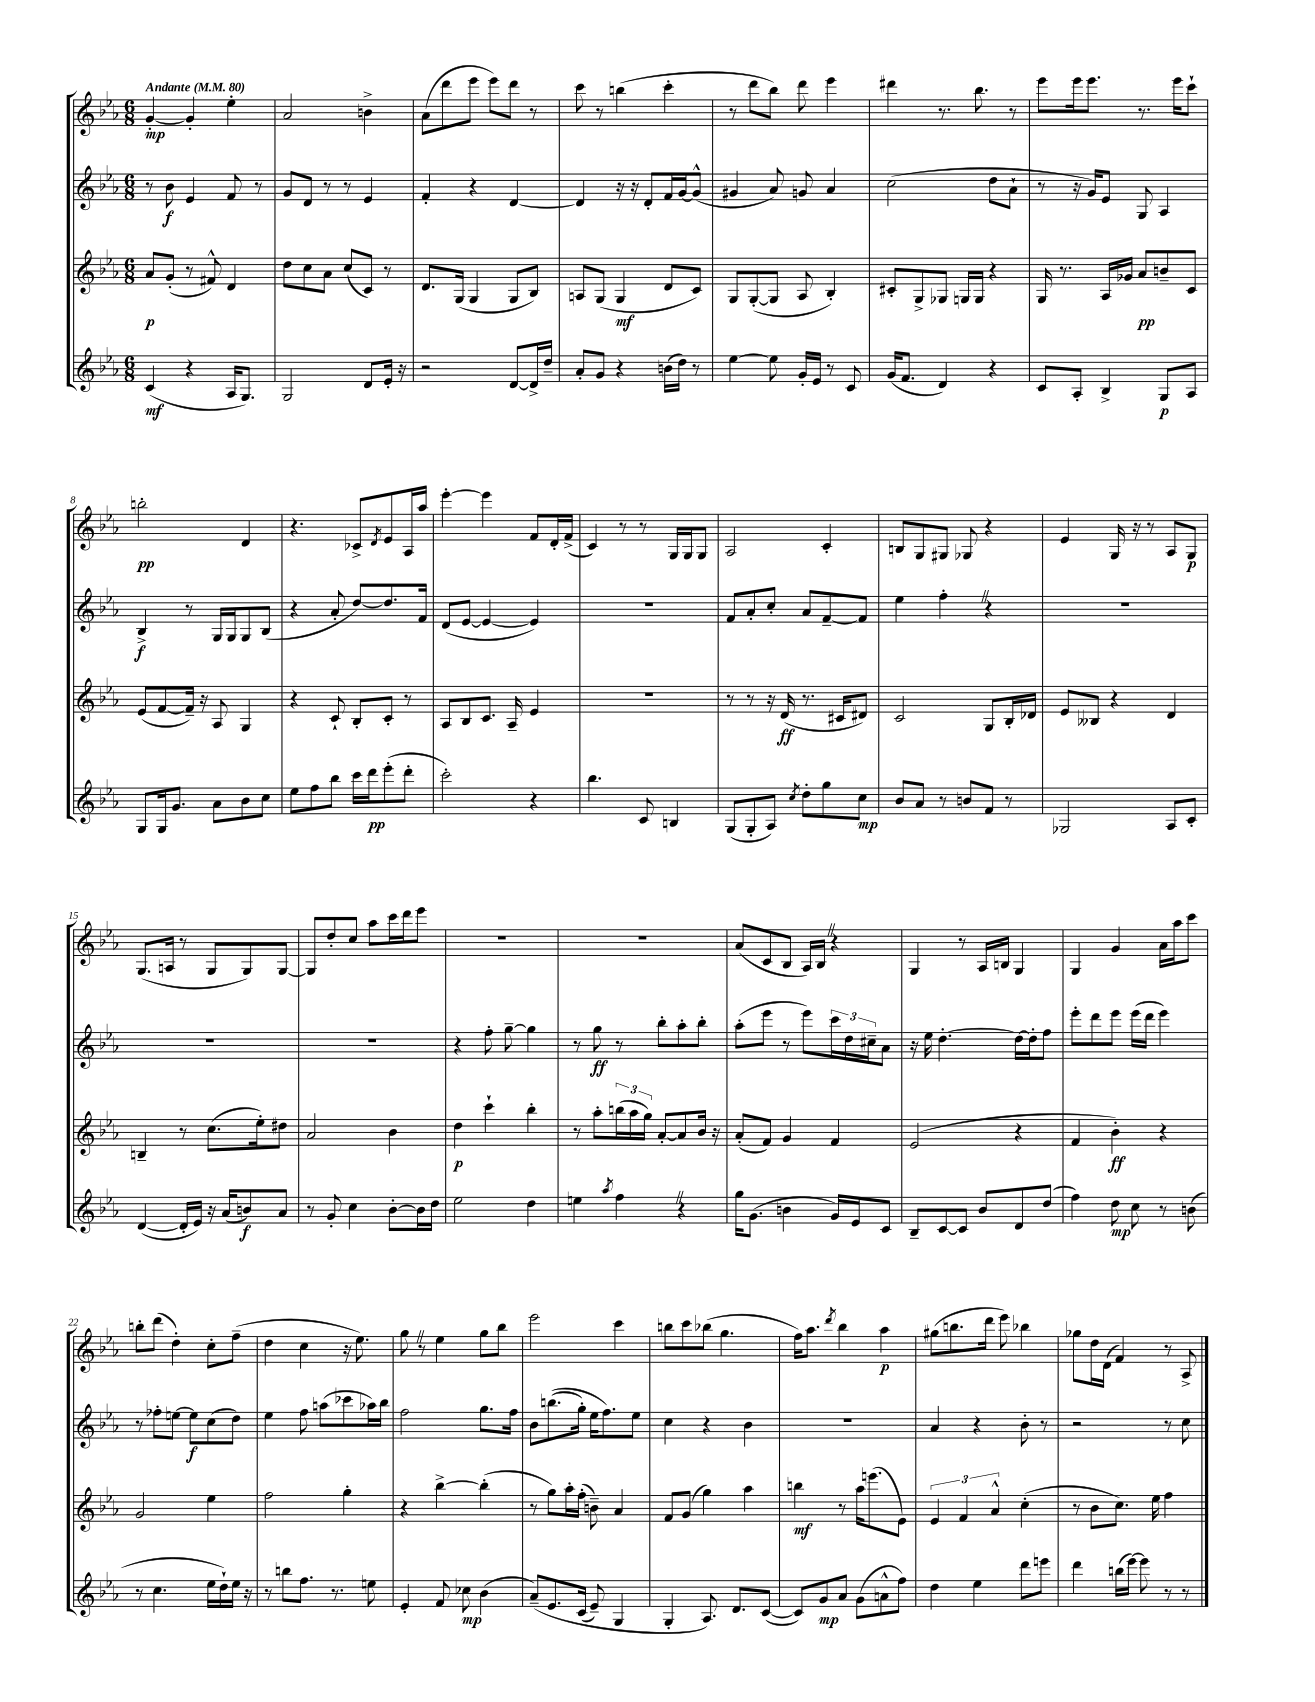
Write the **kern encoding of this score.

**kern	**kern	**kern	**kern
*staff4	*staff3	*staff2	*staff1
*clefG2	*clefG2	*clefG2	*clefG2
*k[b-e-a-]	*k[b-e-a-]	*k[b-e-a-]	*k[b-e-a-]
*M6/8	*M6/8	*M6/8	*M6/8
*MM80	*MM80	*MM80	*MM80
(4c	8a-	8r	[4g'
.	(8g'	8b-	.
4r	8r	4e-	4g']
.	8f#^^)	.	.
16A-	4d	8f	4ee-'
8.G)	.	.	.
.	.	8r	.
=	=	=	=
2G	8dd	8g	2a-
.	8cc	8d	.
.	8a-	8r	.
.	(8cc	8r	.
8d	8c)	4e-	4b^
16e-'	8r	.	.
16r	.	.	.
=	=	=	=
2r	8.d	4f'	(8a-
.	.	.	8ddd
.	(16G	.	.
.	4G	4r	8eee-
.	.	.	8eee-)
[8d	8G	[4d	8ddd
16d^]	8B-)	.	8r
16dd~	.	.	.
=	=	=	=
8a-'	8A	4d]	8ccc
8g	(8G	.	8r
4r	4G	16r	(4bb
.	.	16r	.
.	.	8d'	.
(16b	8d	16f	4ccc'
16dd)	.	[16g	.
8r	8c)	(8g^^]	.
=	=	=	=
[4ee-	8G	4g#	8r
.	([8G'	.	8ddd
8ee-]	8G]	8a-)	8bb-)
16g'	8A-	8g	8ddd
16e-	.	.	.
8r	4B-')	4a-	4eee-
8c	.	.	.
=	=	=	=
(16g	8c#'	(2cc	4ddd#
8.f	.	.	.
.	8G^	.	.
4d)	8G-	.	8.r
.	16G	.	.
.	16G	.	8.bb-
4r	4r	8dd	.
.	.	8a-`	8r
=	=	=	=
8c	16G	8r	8eee-
.	8.r	.	.
8A-'	.	16r	16eee-
.	.	16g)	8.eee-
4B-^	16A-	8e-	.
.	16g-	.	.
.	8a-	8G	8.r
8G	8b~	4A-	.
.	.	.	16eee-
8A-	8c	.	8ccc`
=	=	=	=
8G	(8e-	4B-^	2bb'
16G	[8f	.	.
8.g	.	.	.
.	16f~])	8r	.
.	16r	.	.
8a-	8A-	16G	.
.	.	16G	.
8b-	4G	8G	4d
8cc	.	(8B-	.
=	=	=	=
8ee-	4r	4r	4.r
8ff	.	.	.
8bb-	8c`	8a-'	.
16ccc	8B-'	[8dd)	8c-^
16ddd	.	.	.
.	.	.	8qd
(8eee-'	8c'	8.dd]	8e-
8ddd'	8r	.	16A-
.	.	16f	16aa-
=	=	=	=
2ccc')	8A-	(8d	[4eee-'
.	8B-	[8e-	.
.	8.c	4e-_	4eee-]
.	16A-~	.	.
4r	4e-	4e-])	8f
.	.	.	16d'
.	.	.	(16f^
=	=	=	=
4.bb-	2.r	2.r	4c)
.	.	.	8r
8c	.	.	8r
4B	.	.	16G
.	.	.	16G
.	.	.	8G
=	=	=	=
(8G	8r	8f	2A-
8G'	8r	8a-'	.
8A-)	16r	8cc'	.
.	(16d	.	.
8qcc	.	.	.
8dd'	8.r	8a-	.
8gg	.	[8f~	4c'
.	16c#	.	.
8cc	8d#)	8f]	.
=	=	=	=
8b-	2c	4ee-	8B
8a-	.	.	8G
8r	.	4ff'	8G#
8b	.	.	8G-
8f	8G	4r	4r
8r	16B-'	.	.
.	16d-	.	.
=	=	=	=
2G-	8e-	2.r	4e-
.	8B--	.	.
.	4r	.	16G
.	.	.	16r
.	.	.	8r
8A-	4d	.	8A-
8c'	.	.	8G
=	=	=	=
([4d	4B~	2.r	(8.G
.	.	.	16A
16d']	8r	.	8r
16e-)	.	.	.
16r	(8.cc	.	8G
(16a-	.	.	.
8b)	.	.	8G)
.	16ee-')	.	.
8a-	8dd#	.	[8G
=	=	=	=
8r	2a-	2.r	8G]
8g'	.	.	8dd'
4cc	.	.	8cc
.	.	.	8aa-
[8b-'	4b-	.	16ccc
.	.	.	16ddd
16b-]	.	.	8eee-
16dd	.	.	.
=	=	=	=
2ee-	4dd	4r	2.r
.	4ccc`	8ff'	.
.	.	[8gg~	.
4dd	4bb-'	4gg]	.
=	=	=	=
4ee	8r	8r	2.r
.	8aa-'	8gg	.
8qaa-	.	.	.
4ff	(24bb	8r	.
.	24aa-	.	.
.	24gg)	.	.
.	[8a-'	8bb-'	.
4r	8a-]	8aa-'	.
.	16b-	8bb-'	.
.	16r	.	.
=	=	=	=
16gg	(8a-'	(8aa-'	(8a-
(8.g	.	.	.
.	8f)	8eee-	8c
4b	4g	8r	8B-
.	.	8eee-)	16A-)
.	.	.	16B-
16g)	4f	24ccc	4r
.	.	24dd	.
16e-	.	.	.
.	.	24cc#~	.
8c	.	8a-	.
=	=	=	=
8B-~	(2e-	16r	4G
.	.	16ee-	.
[8c	.	[4.dd'	.
8c]	.	.	8r
8b-	.	.	16A-
.	.	.	16B
8d	4r	16dd_	4G
.	.	16dd']	.
(8dd	.	8ff	.
=	=	=	=
4ff)	4f	8eee-'	4G
.	.	8ddd	.
8dd	4b-')	8eee-	4g
8cc	.	(16eee-	.
.	.	16ddd	.
8r	4r	4eee-)	16a-
.	.	.	16aa-
(8b	.	.	8ccc
=	=	=	=
8r	2g	8r	8bb'
4.cc	.	8ff-'	(8ddd
.	.	[8ee	4dd')
.	.	8ee]	.
16ee-	4ee-	(8cc	8cc'
16dd`)	.	.	.
16ee-	.	8dd)	(8ff~
16r	.	.	.
=	=	=	=
8r	2ff	4ee-	4dd
8bb	.	.	.
8.ff	.	8ff	4cc
.	.	(8aa	.
8.r	.	.	.
.	4gg'	8ccc-	16r
.	.	.	8.ee-)
8ee	.	16aa-)	.
.	.	16bb-	.
=	=	=	=
4e-'	4r	2ff	8gg
.	.	.	8r
8f	[4bb-^	.	4ee-
8cc-	.	.	.
(4b-	(4bb-']	8.gg	8gg
.	.	.	8bb-
.	.	16ff	.
=	=	=	=
&(8a-~)	8r	8b-	2eee-
8.e-	8gg)	&((8.bb	.
.	16aa-'	.	.
(16c	(16ff'	16gg')	.
8e-~)	8b~)	16ee-	.
.	.	8.ff&)	.
4G	4a-	.	4ccc
.	.	8ee-	.
=	=	=	=
4G'	8f	4cc	8bb
.	(8g	.	8ccc
8.A-&)	4gg)	4r	(8bb-
.	.	.	4.gg
8.d	.	.	.
.	4aa-	4b-	.
([8c	.	.	.
=	=	=	=
8c])	4bb	2.r	16ff)
.	.	.	8.aa-
8g	.	.	.
.	.	.	8qddd
8a-	8r	.	4bb-
(8g	16aa-	.	.
.	(8.eee	.	.
8a^^	.	.	4aa-
8ff)	8e-)	.	.
=	=	=	=
4dd	6e-	4a-	(8gg#
.	.	.	8.bb
.	6f	.	.
4ee-	.	4r	.
.	.	.	16ddd
.	6a-^^	.	.
.	.	.	8eee-)
8ddd	(4cc'	8b-'	4bb-
8eee	.	8r	.
=	=	=	=
4ddd	8r	2r	8gg-
.	8b-	.	16dd
.	.	.	(16d
(16bb	8.cc)	.	4f)
[16eee-)	.	.	.
8eee-]	.	.	.
.	16ee-	.	.
8r	4ff	8r	8r
8r	.	8cc	8A-^
==	==	==	==
*-	*-	*-	*-
